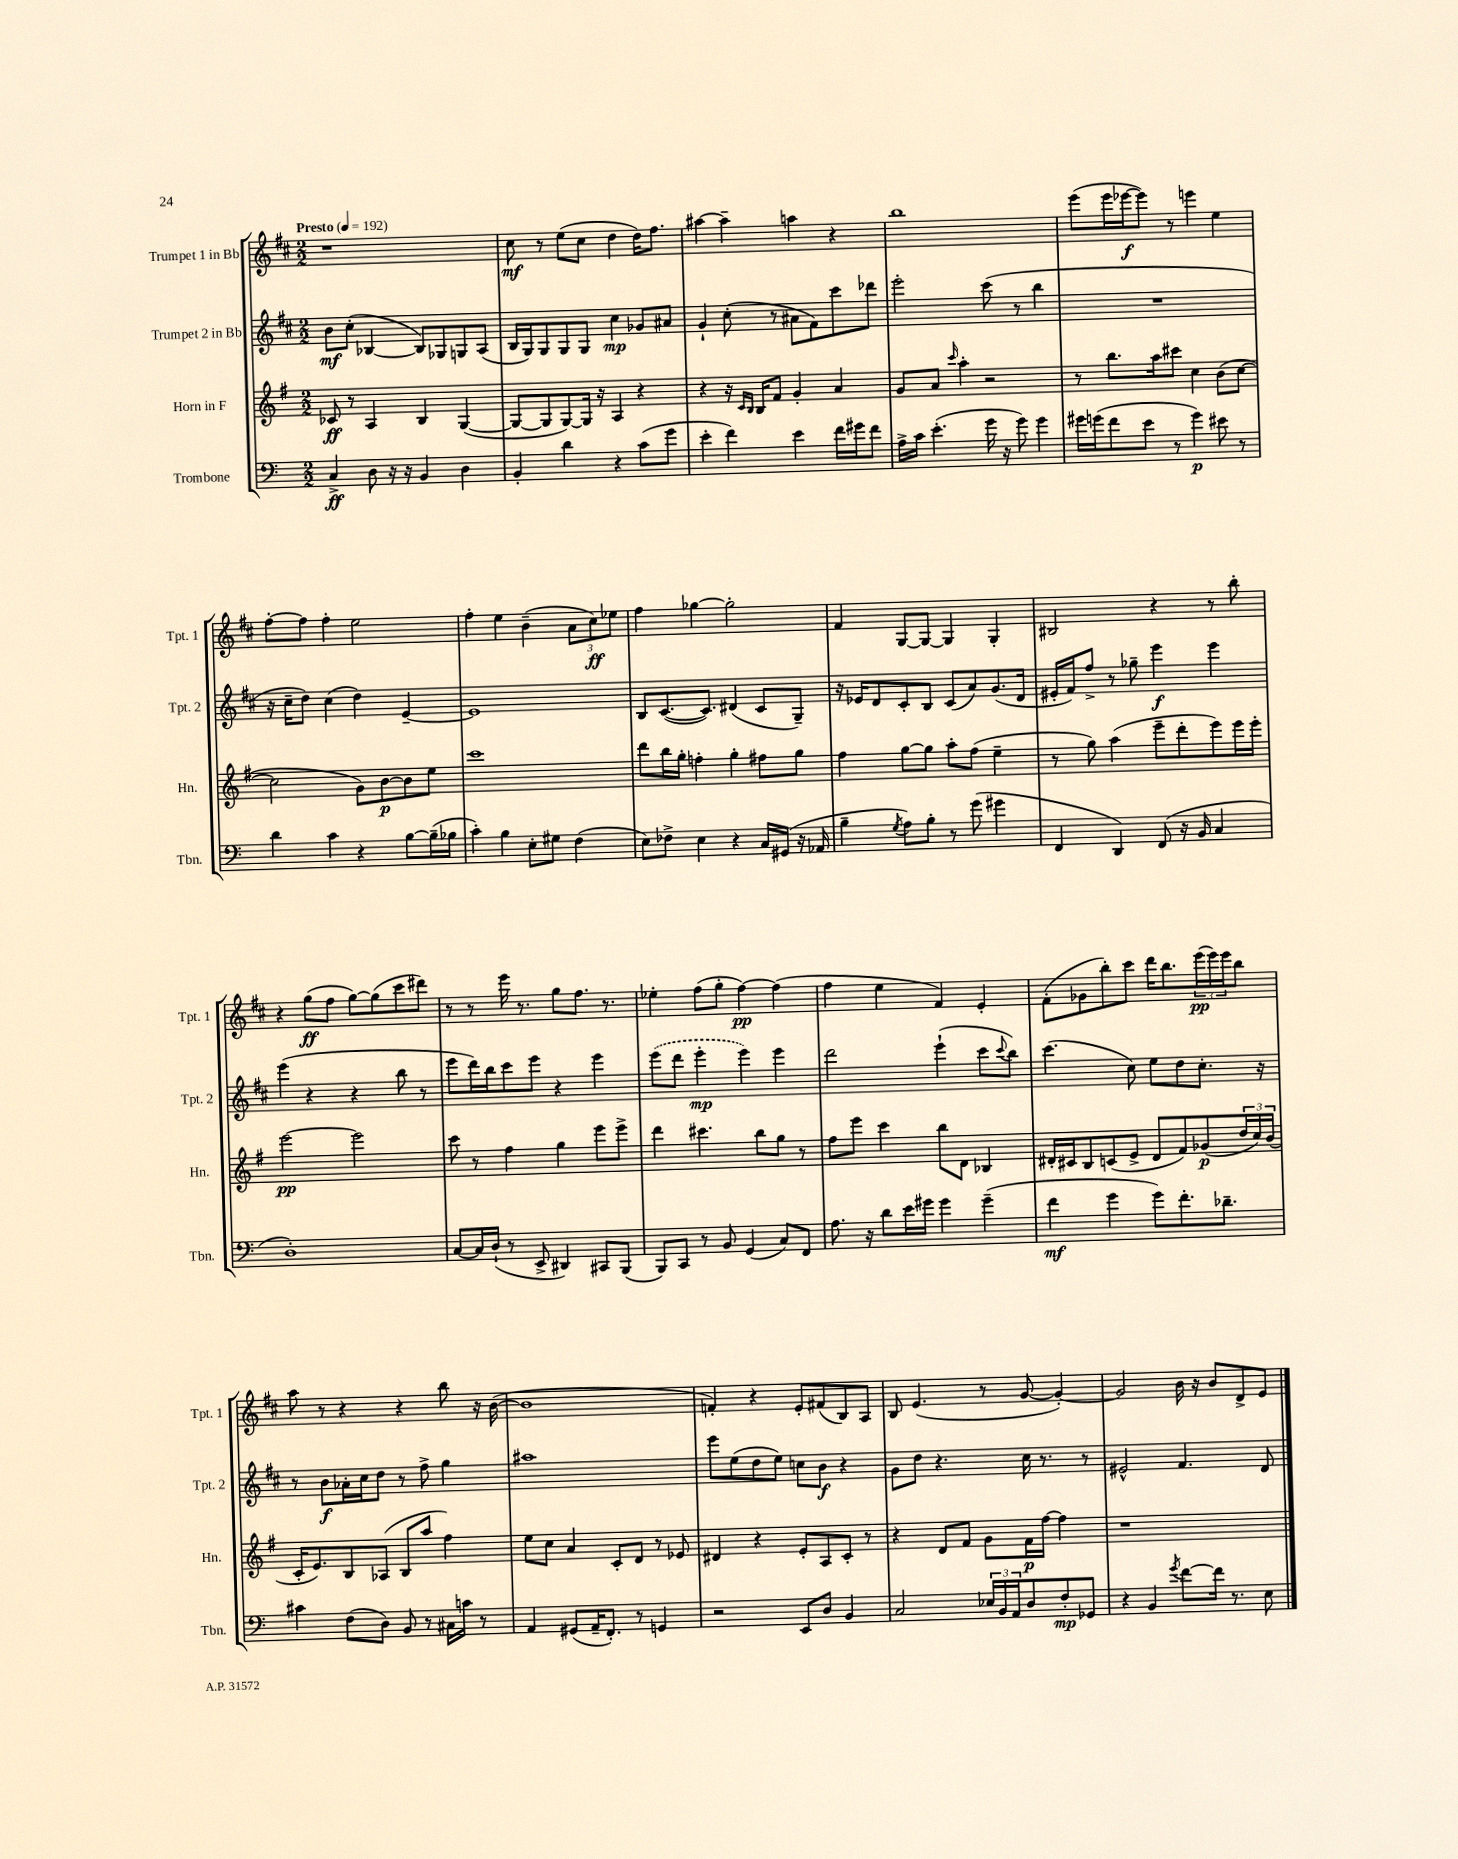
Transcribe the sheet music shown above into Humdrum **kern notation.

**kern	**dynam	**kern	**dynam	**kern	**dynam	**kern	**dynam
*part4	*part4	*part3	*part3	*part2	*part2	*part1	*part1
*staff4	*staff4	*staff3	*staff3	*staff2	*staff2	*staff1	*staff1
*I"Trombone	*	*I"Horn in F	*	*I"Trumpet 2 in Bb	*	*I"Trumpet 1 in Bb	*
*I'Tbn.	*	*I'Hn.	*	*I'Tpt. 2	*	*I'Tpt. 1	*
*clefF4	*	*clefG2	*	*clefG2	*	*clefG2	*
*k[]	*	*k[f#]	*	*k[f#c#]	*	*k[f#c#]	*
*M2/2	*	*M2/2	*	*M2/2	*	*M2/2	*
*MM192	*	*MM192	*	*MM192	*	*MM192	*
=1	=1	=1	=1	=1	=1	=1	=1
!	!	!	!	!	!	!LO:TX:a:B:t=Presto	!
4C^/	ff	8c-X/	ff	8b\L	mf	1r	.
.	.	8r	.	(8cc#'\J	.	.	.
8D\	.	4A/	.	[4B-X/	.	.	.
16r	.	.	.	.	.	.	.
16r	.	.	.	.	.	.	.
4BB/	.	4B/	.	8B-/L])	.	.	.
.	.	.	.	8G-X/	.	.	.
4D\	.	([4G/	.	8Gn/	.	.	.
.	.	.	.	(8A/J	.	.	.
=2	=2	=2	=2	=2	=2	=2	=2
4BB'/	.	8G/L_	.	16B/LL	.	8cc#\	mf
.	.	.	.	16G/J)	.	.	.
.	.	8G/]	.	8G/	.	8r	.
4d\	.	[8G/)	.	8G/	.	(8ee\L	.
.	.	16G/Jk]	.	8G/J	.	8cc#\J	.
.	.	16r	.	.	.	.	.
4r	.	4A/	.	4cc#\	mp	4dd\	.
(8c\L	.	4r	.	8g-X/L	.	16dd\KL)	.
.	.	.	.	.	.	8.ff#\J	.
8g\J	.	.	.	8a#X/J	.	.	.
=3	=3	=3	=3	=3	=3	=3	=3
4e'\	.	4r	.	4g`/	.	[4aa#X\	.
4f\)	.	16r	.	(8cc#'\	.	4aa#~\]	.
.	.	16qqc/LL	.	.	.	.	.
.	.	16qqB/JJ	.	.	.	.	.
.	.	16B/KL	.	.	.	.	.
.	.	8f#/J	.	8r	.	.	.
4e\	.	4g'/	.	8a#X\L	.	4aan\	.
.	.	.	.	8f#\)	.	.	.
16f\LL	.	4a/	.	8ccc#\	.	4r	.
16g#X\J	.	.	.	.	.	.	.
8f\J	.	.	.	8ddd-X\J	.	.	.
=4	=4	=4	=4	=4	=4	=4	=4
16A^\LL	.	8g/L	.	2eee'\	.	1bb	.
16c\JJ	.	.	.	.	.	.	.
(4.e'\	.	8a/J	.	.	.	.	.
.	.	16qqccc/	.	.	.	.	.
.	.	4aa'\	.	.	.	.	.
16g\	.	2r	.	(8ccc#\	.	.	.
16r	.	.	.	.	.	.	.
8g\)	.	.	.	8r	.	.	.
4g\	.	.	.	4bb\	.	.	.
=5	=5	=5	=5	=5	=5	=5	=5
16g#X\LL	.	8r	.	1r	.	(8eee\L	.
(16gn\J	.	.	.	.	.	.	.
8f\	.	8.bb\L	.	.	.	16eee\L	.
.	.	.	.	.	.	[16eee-X\J	f
8e\J	.	.	.	.	.	8eee-\J])	.
.	.	16aa\k	.	.	.	.	.
8r	.	8ccc#X\J	.	.	.	8r	.
4g\)	p	4cc\	.	.	.	4eeen\	.
8e#X\	.	(8b\L	.	.	.	4ee\	.
8r	.	[8cc\J	.	.	.	.	.
!!LO:LB:g=z
=6	=6	=6	=6	=6	=6	=6	=6
4d\	.	2cc\]	.	16r	.	[8ff#'\L	.
.	.	.	.	16cc#~\KL	.	.	.
.	.	.	.	8dd\J)	.	8ff#\J]	.
4c\	.	.	.	(4cc#\	.	4ff#'\	.
4r	.	8g\L)	.	4dd\)	.	2ee\	.
.	.	[8b\	p	.	.	.	.
[8B\L	.	8b\]	.	[4e~/	.	.	.
(16B~\L]	.	8ee\J	.	.	.	.	.
16B-X\JJ	.	.	.	.	.	.	.
=7	=7	=7	=7	=7	=7	=7	=7
4c'\)	.	1ccc	.	1e]	.	4ff#'\	.
4B\	.	.	.	.	.	4ee\	.
8E'\L	.	.	.	.	.	(4b~\	.
8G#X\J	.	.	.	.	.	.	.
(4F\	.	.	.	.	.	12a\L	.
.	.	.	.	.	.	12cc#\)	ff
.	.	.	.	.	.	12ee-X\J	.
=8	=8	=8	=8	=8	=8	=8	=8
8E\L)	.	8ddd\L	.	8B/L	.	4ff#\	.
8F-X^\J	.	16bb\L	.	([8.c#/	.	.	.
.	.	16gg'\JJ	.	.	.	.	.
4E\	.	4ffn'\	.	.	.	[4gg-X\	.
.	.	.	.	8.c#/J])	.	.	.
4r	.	4gg'\	.	(4d#X/	.	2gg-'\]	.
16C/LL	.	8ff#X\L	.	8c#/L	.	.	.
(16GG#X/JJ	.	.	.	.	.	.	.
16r	.	8gg\J	.	8G~/J)	.	.	.
16AA-X/	.	.	.	.	.	.	.
=9	=9	=9	=9	=9	=9	=9	=9
4B~\	.	4ff#\	.	16r	.	4f#/	.
.	.	.	.	16e-X/KL	.	.	.
.	.	.	.	8d/	.	.	.
8qG/	.	.	.	.	.	.	.
8A\L)	.	[8gg\L	.	8c#'/	.	[8G/L	.
8B'\J	.	8gg\J]	.	8B/J	.	8G/J_	.
8r	.	8aa'\L	.	(8c#/L	.	4G/]	.
(8g\	.	(8ff#\J	.	8a/)	.	.	.
4g#X\	.	4ee~\	.	(8.g/	.	4G'/	.
.	.	.	.	16d/Jk	.	.	.
=10	=10	=10	=10	=10	=10	=10	=10
4FF/	.	8r	.	16e#X'/LL	.	2B#X/	.
.	.	.	.	16f#/J)	.	.	.
.	.	8gg\)	.	8ff#^/J	.	.	.
4DD/)	.	(4aa\	.	8r	.	.	.
.	.	.	.	8gg-X~\	.	.	.
(8FF/	.	8eee~\L	.	4eee\	f	4r	.
16r	.	8ddd'\	.	.	.	.	.
16BB/	.	.	.	.	.	.	.
4C/	.	8eee\)	.	4eee\	.	8r	.
.	.	16eee\L	.	.	.	8bb'\	.
.	.	16eee'\JJ	.	.	.	.	.
!!LO:LB:g=z
=11	=11	=11	=11	=11	=11	=11	=11
1D')	.	[2eee\	pp	(4eee\	.	4r	.
.	.	.	.	4r	.	(8gg\L	ff
.	.	.	.	.	.	8ff#\J	.
.	.	2eee\]	.	4r	.	[8gg\L)	.
.	.	.	.	.	.	(8gg\]	.
.	.	.	.	8bb\	.	8ccc#\	.
.	.	.	.	8r	.	8ddd#X\J)	.
=12	=12	=12	=12	=12	=12	=12	=12
[8C/L	.	8ccc\	.	8eee\L	.	8r	.
16C/L]	.	8r	.	16ddd\L)	.	8r	.
(16D`/JJ	.	.	.	16bb\J	.	.	.
8r	.	4ff#\	.	8ccc#\	.	16eee\	.
.	.	.	.	.	.	8.r	.
8EE^/	.	.	.	8eee\J	.	.	.
4DD#X/)	.	4gg\	.	4r	.	8gg\L	.
.	.	.	.	.	.	8.ff#\J	.
8CC#X/L	.	8eee\L	.	4eee\	.	.	.
.	.	.	.	.	.	8.r	.
(8BBB/J	.	8eee^\J	.	.	.	.	.
=13	=13	=13	=13	=13	=13	=13	=13
8BBB/L)	.	4ddd\	.	(8eee\L	.	4ee-X'\	.
8CC/J	.	.	.	8ddd\J	.	.	.
8r	.	4.ccc#X\	.	4eee'\	mp	(8ff#\L	.
8BB/	.	.	.	.	.	8gg'\J	.
(4GG/	.	.	.	4eee\)	.	[4ff#\)	pp
.	.	8bb\L	.	.	.	.	.
8C/L)	.	8gg\J	.	4eee\	.	(4ff#\]	.
8FF/J	.	8r	.	.	.	.	.
=14	=14	=14	=14	=14	=14	=14	=14
8.A\	.	8ff#\L	.	2ddd\	.	4ff#\	.
.	.	8eee\J	.	.	.	.	.
16r	.	.	.	.	.	.	.
8d\L	.	4ccc\	.	.	.	4ee\	.
16e\L	.	.	.	.	.	.	.
16g#X\JJ	.	.	.	.	.	.	.
4g#\	.	8bb\L	.	(4eee`\	.	4f#/)	.
.	.	8d\J	.	.	.	.	.
(4g#~\	.	4B-X/	.	8ccc#\L	.	4e'/	.
.	.	.	.	8qqccc#/	.	.	.
.	.	.	.	8bb\J)	.	.	.
=15	=15	=15	=15	=15	=15	=15	=15
4f\	mf	16d#X'/LL	.	(4.ccc#\	.	(8f#'\L	.
.	.	16c#X/J	.	.	.	.	.
.	.	8B/	.	.	.	8g-X\	.
4g\	.	(8cn/	.	.	.	8bb'\)	.
.	.	8e^/J	.	8cc#\)	.	8ccc#\J	.
8g\L)	.	8d#/L	.	8ee\L	.	16ddd\KL	.
.	.	.	.	.	.	8.bb\	.
8.f'\	.	8f#/)	.	8dd\	.	.	.
.	.	(8g-X/	p	8.cc#'\J	.	(24eee\L	pp
.	.	.	.	.	.	24eee\)	.
8.d-X~\J	.	.	.	.	.	.	.
.	.	.	.	.	.	24eee\J	.
.	.	24dd/L	.	.	.	8bb\J	.
.	.	24cc/)	.	.	.	.	.
.	.	.	.	16r	.	.	.
.	.	(24b/JJ	.	.	.	.	.
!!LO:LB:g=z
=16	=16	=16	=16	=16	=16	=16	=16
4c#X\	.	16c'/KL	.	8r	.	8aa\	.
.	.	8.e/)	.	.	.	.	.
.	.	.	.	8b\L	f	8r	.
(8F\L	.	8B/	.	16a-X'\L	.	4r	.
.	.	.	.	16cc#\J	.	.	.
8D\J)	.	(8A-X/J	.	8dd\J	.	.	.
8BB/	.	8B/L	.	8r	.	4r	.
8r	.	8aa/J	.	8ff#^\	.	.	.
16C#X\LL	.	4ff#\)	.	4gg\	.	8bb\	.
16cn\JJ	.	.	.	.	.	.	.
8r	.	.	.	.	.	16r	.
.	.	.	.	.	.	([16b\	.
=17	=17	=17	=17	=17	=17	=17	=17
4AA/	.	8ee\L	.	1aa#X	.	1b]	.
.	.	8cc\J	.	.	.	.	.
(8GG#X/L	.	4a/	.	.	.	.	.
16AA~/K	.	.	.	.	.	.	.
8.FF'/J)	.	.	.	.	.	.	.
.	.	8c'/L	.	.	.	.	.
8r	.	8d/J	.	.	.	.	.
4GGn/	.	8r	.	.	.	.	.
.	.	8e-X/	.	.	.	.	.
=18	=18	=18	=18	=18	=18	=18	=18
2r	.	4d#X/	.	8eee\L	.	4fn'/)	.
.	.	.	.	(8ee\	.	.	.
.	.	4r	.	8dd\	.	4r	.
.	.	.	.	8ee\J)	.	.	.
8EE/L	.	8e'/L	.	8ccn\L	.	8e'/L	.
8D/J	.	8A/	.	8b\J	f	(8f#X/	.
4BB/	.	8c'/J	.	4r	.	8B/)	.
.	.	8r	.	.	.	8A/J	.
=19	=19	=19	=19	=19	=19	=19	=19
2C/	.	4r	.	8g\L	.	8B/	.
.	.	.	.	8dd\J	.	(4.e/	.
.	.	8d/L	.	4.r	.	.	.
.	.	8f#/J	.	.	.	.	.
24E-X/LL	.	8g\L	.	.	.	8r	.
24BB/	.	.	.	.	.	.	.
24AA/J	.	.	.	.	.	.	.
8D/	.	16f#\L	p	16cc#\	.	[8g/	.
.	.	[16ff#\JJ	.	8.r	.	.	.
8F'/	mp	4ff#\]	.	.	.	4g'/_)	.
8GG-X/J	.	.	.	8r	.	.	.
=20	=20	=20	=20	=20	=20	=20	=20
4r	.	1r	.	2e#X^^/	.	2g/]	.
4BB/	.	.	.	.	.	.	.
8qg/	.	.	.	.	.	.	.
[8f\L	.	.	.	4.f#/	.	16b\	.
.	.	.	.	.	.	16r	.
16f\Jk]	.	.	.	.	.	8b/L	.
8.r	.	.	.	.	.	.	.
.	.	.	.	.	.	8d^/	.
8E\	.	.	.	8d/	.	8e/J	.
==	==	==	==	==	==	==	==
*-	*-	*-	*-	*-	*-	*-	*-
